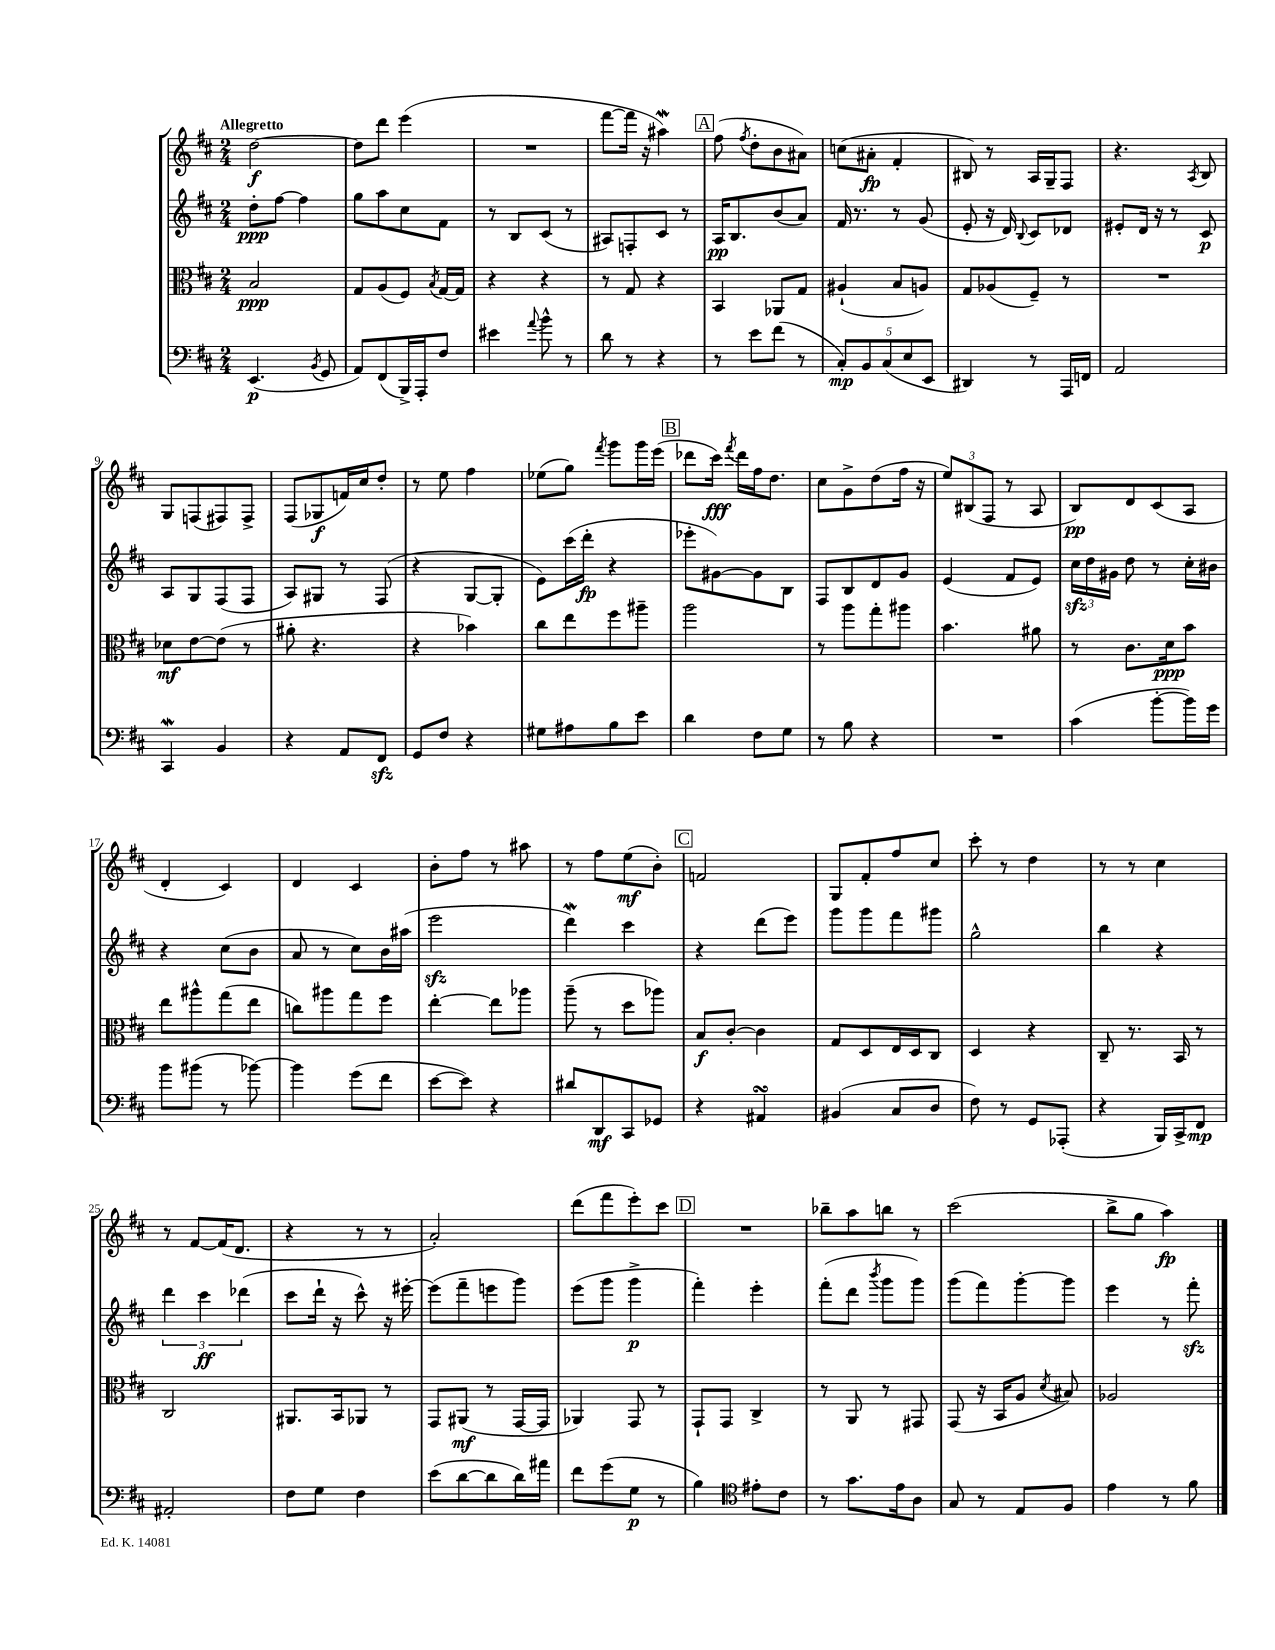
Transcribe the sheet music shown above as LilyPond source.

<<
\new StaffGroup <<
\new Staff = "s0" {
    \clef treble \key d \major \numericTimeSignature \time 2/4 \tempo "Allegretto"
    \autoBeamOff d''2~\f |
    d''8[ d'''8] e'''4( |
    R2 |
    fis'''8[~ fis'''16] r16 ais''4\mordent) |
    \mark \markup { \box "A" } fis''8( \acciaccatura { fis''8 } d''8[-. b'8 ais'8]) |
    c''8[( ais'8]-.\fp fis'4-. |
    bis8) r8 a16[ g16-- fis8] |
    r4. \acciaccatura { a8 } b8 |
    g8[ f8( fis8) fis8]-> |
    fis8[( ges8\f f'16) cis''16 d''8]-. |
    r8 e''8 fis''4 |
    ees''8[( g''8]) \acciaccatura { fis'''8 } g'''8[ g'''16 e'''16]( |
    \mark \markup { \box "B" } des'''8[ cis'''16]\fff) \acciaccatura { fis'''8 } des'''16[ fis''16 d''8.] |
    cis''8[ g'8-> d''8( fis''16] r16 |
    \tuplet 3/2 { e''8[) bis8( fis8] } r8 a8 |
    b8[\pp) d'8 cis'8( a8] |
    d'4-. cis'4) |
    d'4 cis'4 |
    b'8[-. fis''8] r8 ais''8 |
    r8 fis''8[ e''8\mf( b'8]-.) |
    \mark \markup { \box "C" } f'2 |
    g8[ fis'8-. fis''8 cis''8] |
    cis'''8-. r8 d''4 |
    r8 r8 cis''4 |
    r8 fis'8[~ fis'16( d'8.] |
    r4 r8 r8 |
    a'2-.) |
    d'''8[( fis'''8 e'''8-.) cis'''8] |
    \mark \markup { \box "D" } R2 |
    bes''8[-- a''8 b''8] r8 |
    cis'''2( |
    b''8[-> g''8] a''4\fp) \bar "|." |
}
\new Staff = "s1" {
    \clef treble \key d \major \numericTimeSignature \time 2/4
    \autoBeamOff d''8[-.\ppp fis''8]~ fis''4 |
    g''8[ a''8 cis''8 fis'8] |
    r8 b8[ cis'8]( r8 |
    ais8[) f8-. cis'8] r8 |
    \mark \markup { \box "A" } a16[\pp b8. b'8( a'8]) |
    fis'16 r8. r8 g'8( |
    e'8-. r16 d'16) \appoggiatura { b8 } cis'8[ des'8] |
    eis'8[-. d'16] r16 r8 cis'8\p |
    a8[ g8 fis8( fis8] |
    a8[) gis8] r8 fis8( |
    r4 g8[~ g8]-. |
    e'8[) cis'''16( d'''16]-.\fp r4 |
    \mark \markup { \box "B" } ees'''8[-. gis'8~) gis'8 b8] |
    fis8[ b8 d'8 g'8] |
    e'4( fis'8[ e'8]) |
    \tuplet 3/2 { cis''16[\sfz d''16 gis'16] } d''8 r8 cis''16[-. bis'16] |
    r4 cis''8[( b'8] |
    a'8 r8 cis''8[) b'16 ais''16]( |
    e'''2\sfz |
    d'''4\mordent) cis'''4 |
    \mark \markup { \box "C" } r4 d'''8[( e'''8]) |
    g'''8[ g'''8 fis'''8 gis'''8] |
    g''2-^ |
    b''4 r4 |
    \tuplet 3/2 { d'''4 cis'''4\ff des'''4( } |
    cis'''8[ d'''16]-! r16 cis'''8-^) r16 eis'''16~-. |
    eis'''8[( fis'''8-- e'''8 g'''8]) |
    e'''8[( g'''8] g'''4->\p |
    \mark \markup { \box "D" } fis'''4-.) e'''4-. |
    fis'''8[-.( d'''8] \acciaccatura { b'''8 } g'''8[ g'''8]) |
    g'''8[( fis'''8) g'''8~-. g'''8] |
    e'''4 r8 fis'''8-.\sfz \bar "|." |
}
\new Staff = "s2" {
    \clef alto \key d \major \numericTimeSignature \time 2/4
    \autoBeamOff b2\ppp |
    g8[ a8( fis8]) \acciaccatura { b8 } g16[~ g16] |
    r4 r4 |
    r8 g8 r4 |
    \mark \markup { \box "A" } b,4 aes,8[ g8] |
    ais4-!( b8[ a8]) |
    g8[ aes8( fis8]--) r8 |
    R2 |
    des'8[\mf e'8~ e'8]( r8 |
    ais'8-. r4. |
    r4 bes'4) |
    cis''8[ e''8 fis''8 ais''8]-- |
    \mark \markup { \box "B" } a''2 |
    r8 a''8[ g''8-. ais''8] |
    b'4. ais'8 |
    r8 cis'8.[ d'16\ppp b'8] |
    e''8[ ais''8-^ g''8( e''8] |
    c''8[) ais''8 g''8 fis''8] |
    e''4~-. e''8[ aes''8] |
    a''8--( r8 d''8[ aes''8]) |
    \mark \markup { \box "C" } b8[\f cis'8]~-. cis'4 |
    g8[ d8 e16 d16 cis8] |
    d4 r4 |
    cis8-- r8. b,16 r8 |
    cis2 |
    ais,8.[ b,16 aes,8] r8 |
    g,8[ ais,8]\mf( r8 g,16[~ g,16] |
    aes,4) g,8 r8 |
    \mark \markup { \box "D" } g,8[-! g,8] cis4-> |
    r8 a,8 r8 gis,8 |
    g,8( r16 b,16[ a8] \acciaccatura { d'8 } bis8) |
    aes2 \bar "|." |
}
\new Staff = "s3" {
    \clef bass \key d \major \numericTimeSignature \time 2/4
    \autoBeamOff e,4.\p( \acciaccatura { b,8 } g,8 |
    a,8[) fis,8( b,,16->) a,,16-. fis8] |
    eis'4 \appoggiatura { a'8 } b'8-^ r8 |
    d'8 r8 r4 |
    \mark \markup { \box "A" } r8 e'8[ fis'8]( r8 |
    \tuplet 5/4 { cis8[-.\mp) b,8 cis8( e8 e,8] } |
    dis,4) r8 a,,16[ f,16] |
    a,2 |
    cis,4\mordent b,4 |
    r4 a,8[ fis,8]\sfz |
    g,8[ fis8] r4 |
    gis8[ ais8 b8 e'8] |
    \mark \markup { \box "B" } d'4 fis8[ g8] |
    r8 b8 r4 |
    R2 |
    cis'4( b'8[~-. b'16) g'16] |
    b'8[ bis'8]( r8 bes'8~) |
    bes'4 g'8[( fis'8] |
    e'8[~ e'8]) r4 |
    dis'8[ d,8\mf cis,8 ges,8] |
    \mark \markup { \box "C" } r4 ais,4\turn |
    bis,4( cis8[ d8] |
    fis8) r8 g,8[ aes,,8]-.( |
    r4 b,,16[) cis,16-> fis,8]\mp |
    ais,2-. |
    fis8[ g8] fis4 |
    e'8[( d'8~ d'8 d'16) ais'16] |
    fis'8[ g'8( g8]\p r8 |
    \mark \markup { \box "D" } b4) \clef tenor eis'8[-. cis'8] |
    r8 g'8.[ e'16 a8] |
    g8 r8 e8[ fis8] |
    e'4 r8 fis'8 \bar "|." |
}
>>
>>
